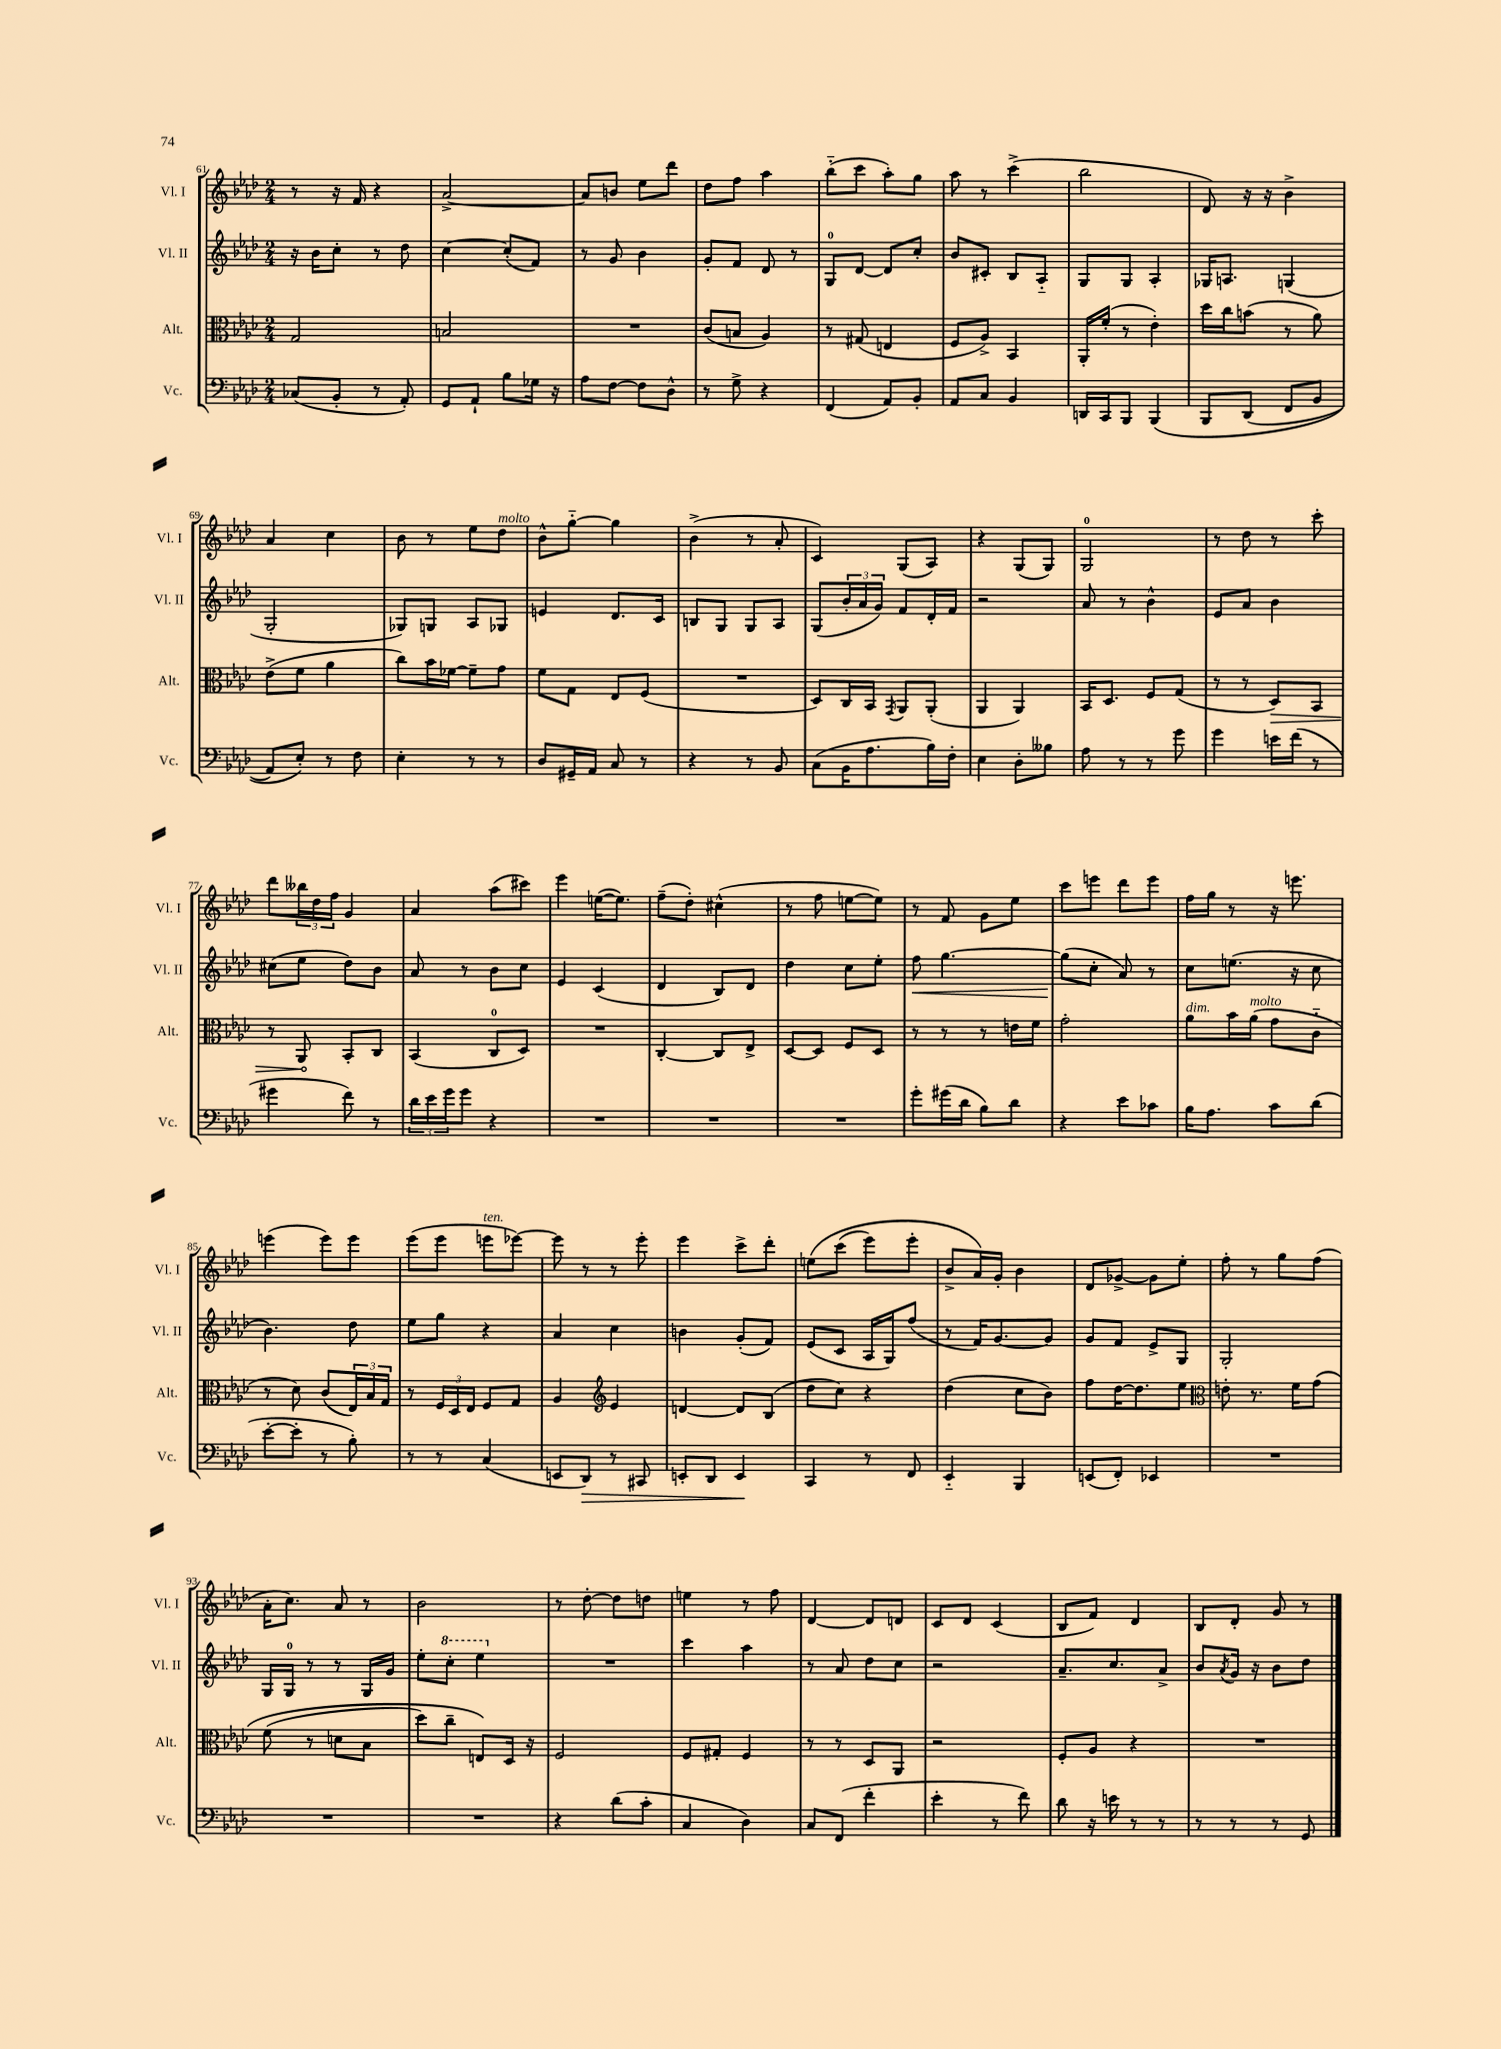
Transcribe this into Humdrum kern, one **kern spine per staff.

**kern	**dynam	**kern	**dynam	**kern	**dynam	**kern
*part4	*part4	*part3	*part3	*part2	*part2	*part1
*staff4	*staff4	*staff3	*staff3	*staff2	*staff2	*staff1
*I"Vc.	*	*I"Alt.	*	*I"Vl. II	*	*I"Vl. I
*I'Vc.	*	*I'Alt.	*	*I'Vl. II	*	*I'Vl. I
*clefF4	*	*clefC3	*	*clefG2	*	*clefG2
*k[b-e-a-d-]	*	*k[b-e-a-d-]	*	*k[b-e-a-d-]	*	*k[b-e-a-d-]
*M2/4	*	*M2/4	*	*M2/4	*	*M2/4
=61	=61	=61	=61	=61	=61	=61
(8C-X/L	.	2G/	.	16r	.	8r
.	.	.	.	16b-\KL	.	.
8BB-'/J	.	.	.	8cc'\J	.	16r
.	.	.	.	.	.	16f/
8r	.	.	.	8r	.	4r
8AA-'/)	.	.	.	8dd-\	.	.
=62	=62	=62	=62	=62	=62	=62
8GG/L	.	2Bn/	.	[4cc\	.	[2a-^/
8AA-`/J	.	.	.	.	.	.
8B-\L	.	.	.	(8cc'/L]	.	.
16G-X\Jk	.	.	.	8f/J)	.	.
16r	.	.	.	.	.	.
=63	=63	=63	=63	=63	=63	=63
8A-\L	.	2r	.	8r	.	8a-/L]
[8F\J	.	.	.	8g/	.	8bn/J
8F\L]	.	.	.	4b-\	.	8ee-\L
8D-^^\J	.	.	.	.	.	8ddd-\J
=64	=64	=64	=64	=64	=64	=64
8r	.	(8c/L	.	8g'/L	.	8dd-\L
8G^\	.	8Bn/J	.	8f/J	.	8ff\J
4r	.	4A-/)	.	8d-/	.	4aa-\
.	.	.	.	8r	.	.
=65	=65	=65	=65	=65	=65	=65
(4FF/	.	8r	.	8G/L	.	(8bb-\L
.	.	(8G#X/	.	[8d-/J	.	8ccc\J
8AA-/L)	.	4En/	.	8d-/L]	.	8aa-'\L)
8BB-'/J	.	.	.	8cc'/J	.	8gg\J
=66	=66	=66	=66	=66	=66	=66
8AA-/L	.	8F/L	.	8b-/L	.	8aa-\
8C/J	.	8A-^/J)	.	8c#X'/J	.	8r
4BB-/	.	4BB-/	.	8B-/L	.	(4ccc^\
.	.	.	.	8A-/J	.	.
=67	=67	=67	=67	=67	=67	=67
16DDn/LL	.	16AA-'/LL	.	8G/L	.	2bb-\
16CC/J	.	(16f'/JJ	.	.	.	.
8BBB-/J	.	8r	.	8G/J	.	.
(4BBB-/	.	4e-'\)	.	4A-'/	.	.
=68	=68	=68	=68	=68	=68	=68
8BBB-/L	.	16dd-\LL	.	16G-X/KL	.	8d-/)
.	.	16cc\J	.	8.An/J	.	.
(8DD-/J	.	(8bn\J	.	.	.	16r
.	.	.	.	.	.	16r
8FF/L	.	8r	.	(4Gn/	.	4b-^\
8BB-/J	.	8a-\)	.	.	.	.
!!LO:LB:g=z
=69	=69	=69	=69	=69	=69	=69
8AA-/L)	.	(8e-^\L	.	2G'/	.	4a-/
8E-'/J)	.	8f\J	.	.	.	.
8r	.	4a-\	.	.	.	4cc\
8F\	.	.	.	.	.	.
=70	=70	=70	=70	=70	=70	=70
4E-'\	.	8cc\L)	.	8G-X/L)	.	8b-\
.	.	16b-\L	.	8Gn/J	.	8r
.	.	[16f-X\JJ	.	.	.	.
8r	.	8f-~\L]	.	8A-/L	.	8ee-\L
!	!	!	!	!	!	!LO:TX:a:i:t=molto
8r	.	8g\J	.	8G-X/J	.	8dd-\J
=71	=71	=71	=71	=71	=71	=71
8D-/L	.	8f\L	.	4en/	.	8b-^^\L
16GG#X~/L	.	8G\J	.	.	.	[8gg\J
16AA-/JJ	.	.	.	.	.	.
8C/	.	8E-/L	.	8.d-/L	.	4gg\]
8r	.	(8F/J	.	.	.	.
.	.	.	.	16c/Jk	.	.
=72	=72	=72	=72	=72	=72	=72
4r	.	2r	.	8Bn/L	.	(4b-^\
.	.	.	.	8G/J	.	.
8r	.	.	.	8G/L	.	8r
8BB-/	.	.	.	8A-/J	.	8a-'/
=73	=73	=73	=73	=73	=73	=73
(8C\L	.	8D-/L)	.	(8G/L	.	4c/)
16BB-\K	.	16C/L	.	24b-'/L	.	.
.	.	.	.	24a-/	.	.
8.A-\	.	16BB-/JJ	.	.	.	.
.	.	.	.	24g/JJ)	.	.
.	.	8qGG/	.	.	.	.
.	.	8AA-/L	.	8f/L	.	(8G/L
16B-\L)	.	(8AA-'/J	.	16d-'/L	.	8A-/J)
16F'\JJ	.	.	.	16f/JJ	.	.
=74	=74	=74	=74	=74	=74	=74
4E-\	.	4AA-/	.	2r	.	4r
8D-'\L	.	4AA-/)	.	.	.	(8G/L
8B--X\J	.	.	.	.	.	8G/J)
=75	=75	=75	=75	=75	=75	=75
8A-\	.	16BB-/KL	.	8a-/	.	2G/
.	.	8.D-/J	.	.	.	.
8r	.	.	.	8r	.	.
8r	.	8F/L	.	4b-^^\	.	.
8g\	.	(8G/J	.	.	.	.
=76	=76	=76	=76	=76	=76	=76
4g\	.	8r	.	8e-/L	.	8r
.	.	8r	.	8a-/J	.	8dd-\
!	!	!	!LO:HP:b	!	!	!
16en\LL	.	8D-/L)	>	4b-\	.	8r
(16f\JJ	.	.	.	.	.	.
8r	.	8BB-/J	.	.	.	8ccc'\
!!LO:LB:g=z
=77	=77	=77	=77	=77	=77	=77
4g#X\	.	8r	.	(8cc#X\L	.	8ddd-\L
.	.	8AA-/	.	8ee-\J	.	24bb--X\L
.	.	.	.	.	.	24dd-\
.	.	.	.	.	.	24ff\JJ
8f\)	.	8BB-'/L	]	8dd-\L)	.	4g/
8r	.	8C/J	.	8b-\J	.	.
=78	=78	=78	=78	=78	=78	=78
24d-\LL	.	(4BB-/	.	8a-/	.	4a-/
24e-\	.	.	.	.	.	.
24g\J	.	.	.	.	.	.
8g\J	.	.	.	8r	.	.
4r	.	8C/L	.	8b-\L	.	(8aa-\L
.	.	8D-/J)	.	8cc\J	.	8ccc#X\J)
=79	=79	=79	=79	=79	=79	=79
2r	.	2r	.	4e-/	.	4eee-\
.	.	.	.	(4c/	.	([16een\KL
.	.	.	.	.	.	8.ee\J])
=80	=80	=80	=80	=80	=80	=80
2r	.	[4C'/	.	4d-/	.	(8ff~\L
.	.	.	.	.	.	8dd-'\J)
.	.	8C/L]	.	8B-/L)	.	(4cc#X^^\
.	.	8E-^/J	.	8d-/J	.	.
=81	=81	=81	=81	=81	=81	=81
2r	.	[8D-/L	.	4dd-\	.	8r
.	.	8D-/J]	.	.	.	8ff\
.	.	8F/L	.	8cc\L	.	[8een\L
.	.	8D-/J	.	8ee-'\J	.	8ee\J])
=82	=82	=82	=82	=82	=82	=82
!	!	!	!	!	!LO:HP:b	!
8g'\L	.	8r	.	8ff\	<	8r
(16g#X\L	.	8r	.	[4.gg\	.	8f/
16d-\JJ	.	.	.	.	.	.
8B-\L)	.	8r	.	.	.	8g\L
8d-\J	.	16en\LL	.	.	.	8ee-\J
.	.	16f\JJ	.	.	.	.
=83	=83	=83	=83	=83	=83	=83
4r	.	2g'\	.	(8gg\L]	.	8ccc\L
.	.	.	.	8cc'\J	[	8eeen\J
8e-\L	.	.	.	8a-/)	.	8ddd-\L
8c-X\J	.	.	.	8r	.	8eee\J
=84	=84	=84	=84	=84	=84	=84
!	!	!LO:TX:a:i:t=dim.	!	!	!	!
16B-\KL	.	8a-\L	.	8cc\L	.	16ff\LL
8.A-\J	.	.	.	.	.	16gg\JJ
.	.	16b-\L	.	(8.een\J	.	8r
!	!	!LO:TX:a:i:t=molto	!	!	!	!
.	.	(16a-\JJ	.	.	.	.
8c\L	.	8g\L	.	.	.	16r
.	.	.	.	16r	.	8.eeen\
(8d-\J	.	8c\J	.	8cc\	.	.
!!LO:LB:g=z
=85	=85	=85	=85	=85	=85	=85
[8e-'\L	.	8r	.	4.b-\)	.	(4eeen\
8e-'\J]	.	8d-\)	.	.	.	.
8r	.	(8c/L	.	.	.	8eee\L)
8B-'\)	.	24E-/L)	.	8dd-\	.	8eee\J
.	.	24B-/	.	.	.	.
.	.	24G/JJ	.	.	.	.
=86	=86	=86	=86	=86	=86	=86
8r	.	8r	.	8ee-\L	.	(8eee-\L
8r	.	24F/LL	.	8gg\J	.	8eee-\J
.	.	24D-/	.	.	.	.
.	.	24E-/JJ	.	.	.	.
!	!	!	!	!	!	!LO:TX:a:i:t=ten.
(4C/	.	8F/L	.	4r	.	8eeen\L
.	.	8G/J	.	.	.	[8eee-X\J)
=87	=87	=87	=87	=87	=87	=87
8EEn/L	.	4A-/	.	4a-/	.	8eee-\]
!	!LO:HP:b	!	!	!	!	!
8DD-/J)	>	.	.	.	.	8r
*	*	*clefG2	*	*	*	*
8r	.	4e-/	.	4cc\	.	8r
8CC#X/	.	.	.	.	.	8eee-'\
=88	=88	=88	=88	=88	=88	=88
8EEn'/L	.	[4dn/	.	4bn\	.	4eee-\
8DD-/J	.	.	.	.	.	.
4EE/	.	8d/L]	.	(8g'/L	.	8ccc^\L
.	.	(8B-/J	.	8f/J)	.	8ddd-'\J
.	]	.	.	.	.	.
=89	=89	=89	=89	=89	=89	=89
4CC/	.	8dd-\L	.	(8e-/L	.	(8een\L
.	.	8cc\J)	.	8c/J	.	(8ccc\J
8r	.	4r	.	16A-/LL	.	8eee-\L)
.	.	.	.	16G/J)	.	.
8FF/	.	.	.	(8ff/J	.	8eee-'\J
=90	=90	=90	=90	=90	=90	=90
4EE-/	.	(4dd-\	.	8r	.	8b-^/L
.	.	.	.	16f/KL)	.	16a-/L)
.	.	.	.	[8.g/	.	16g'/JJ
4BBB-/	.	8cc\L	.	.	.	4b-\
.	.	8b-\J)	.	8g/J]	.	.
=91	=91	=91	=91	=91	=91	=91
(8EEn/L	.	8ff\L	.	8g/L	.	8d-/L
8FF'/J)	.	[16dd-\K	.	8f/J	.	[8g-X^/J
.	.	8.dd-\]	.	.	.	.
4EE-X/	.	.	.	8e-^/L	.	8g-\L]
.	.	8ee-\J	.	8G/J	.	8ee-'\J
=92	=92	=92	=92	=92	=92	=92
*	*	*clefC3	*	*	*	*
2r	.	8en'\	.	2G'/	.	8ff'\
.	.	8.r	.	.	.	8r
.	.	.	.	.	.	8gg\L
.	.	16f\KL	.	.	.	.
.	.	(8g\J	.	.	.	(8ff\J
!!LO:LB:g=z
=93	=93	=93	=93	=93	=93	=93
2r	.	(8f\	.	16G/LL	.	16a-'\KL
.	.	.	.	16G/JJ	.	8.cc\J)
.	.	8r	.	8r	.	.
.	.	8dn\L	.	8r	.	8a-/
.	.	8B-\J	.	16G/LL	.	8r
.	.	.	.	16g/JJ	.	.
=94	=94	=94	=94	=94	=94	=94
2r	.	8dd-\L)	.	8ee-'\L	.	2b-\
*	*	*	*	*8va	*	*
.	.	8cc~\J	.	8ccc'\J	.	.
.	.	8En/L)	.	4eee-\	.	.
.	.	16D-/Jk	.	.	.	.
.	.	16r	.	.	.	.
=95	=95	=95	=95	=95	=95	=95
*	*	*	*	*X8va	*	*
4r	.	2F/	.	2r	.	8r
.	.	.	.	.	.	[8dd-'\
(8d-\L	.	.	.	.	.	8dd-\L]
8c'\J	.	.	.	.	.	8ddn\J
=96	=96	=96	=96	=96	=96	=96
4C/	.	8F/L	.	4ccc\	.	4een\
.	.	8G#X'/J	.	.	.	.
4D-\)	.	4F/	.	4aa-\	.	8r
.	.	.	.	.	.	8ff\
=97	=97	=97	=97	=97	=97	=97
8C/L	.	8r	.	8r	.	[4d-/
(8FF/J	.	8r	.	8a-/	.	.
4f'\	.	8D-/L	.	8dd-\L	.	8d-/L]
.	.	8AA-/J	.	8cc\J	.	8dn/J
=98	=98	=98	=98	=98	=98	=98
4e-'\	.	2r	.	2r	.	8c/L
.	.	.	.	.	.	8d-/J
8r	.	.	.	.	.	(4c/
8f\)	.	.	.	.	.	.
=99	=99	=99	=99	=99	=99	=99
8d-\	.	8F'/L	.	8.a-~/L	.	8B-/L
16r	.	8A-/J	.	.	.	8f/J)
16en\	.	.	.	8.cc/	.	.
8r	.	4r	.	.	.	4d-/
8r	.	.	.	8a-^/J	.	.
=100	=100	=100	=100	=100	=100	=100
8r	.	2r	.	8b-/L	.	8B-/L
.	.	.	.	8qa-/	.	.
8r	.	.	.	16g/Jk	.	8d-'/J
.	.	.	.	16r	.	.
8r	.	.	.	8b-\L	.	8g/
8GG/	.	.	.	8dd-\J	.	8r
==	==	==	==	==	==	==
*-	*-	*-	*-	*-	*-	*-
